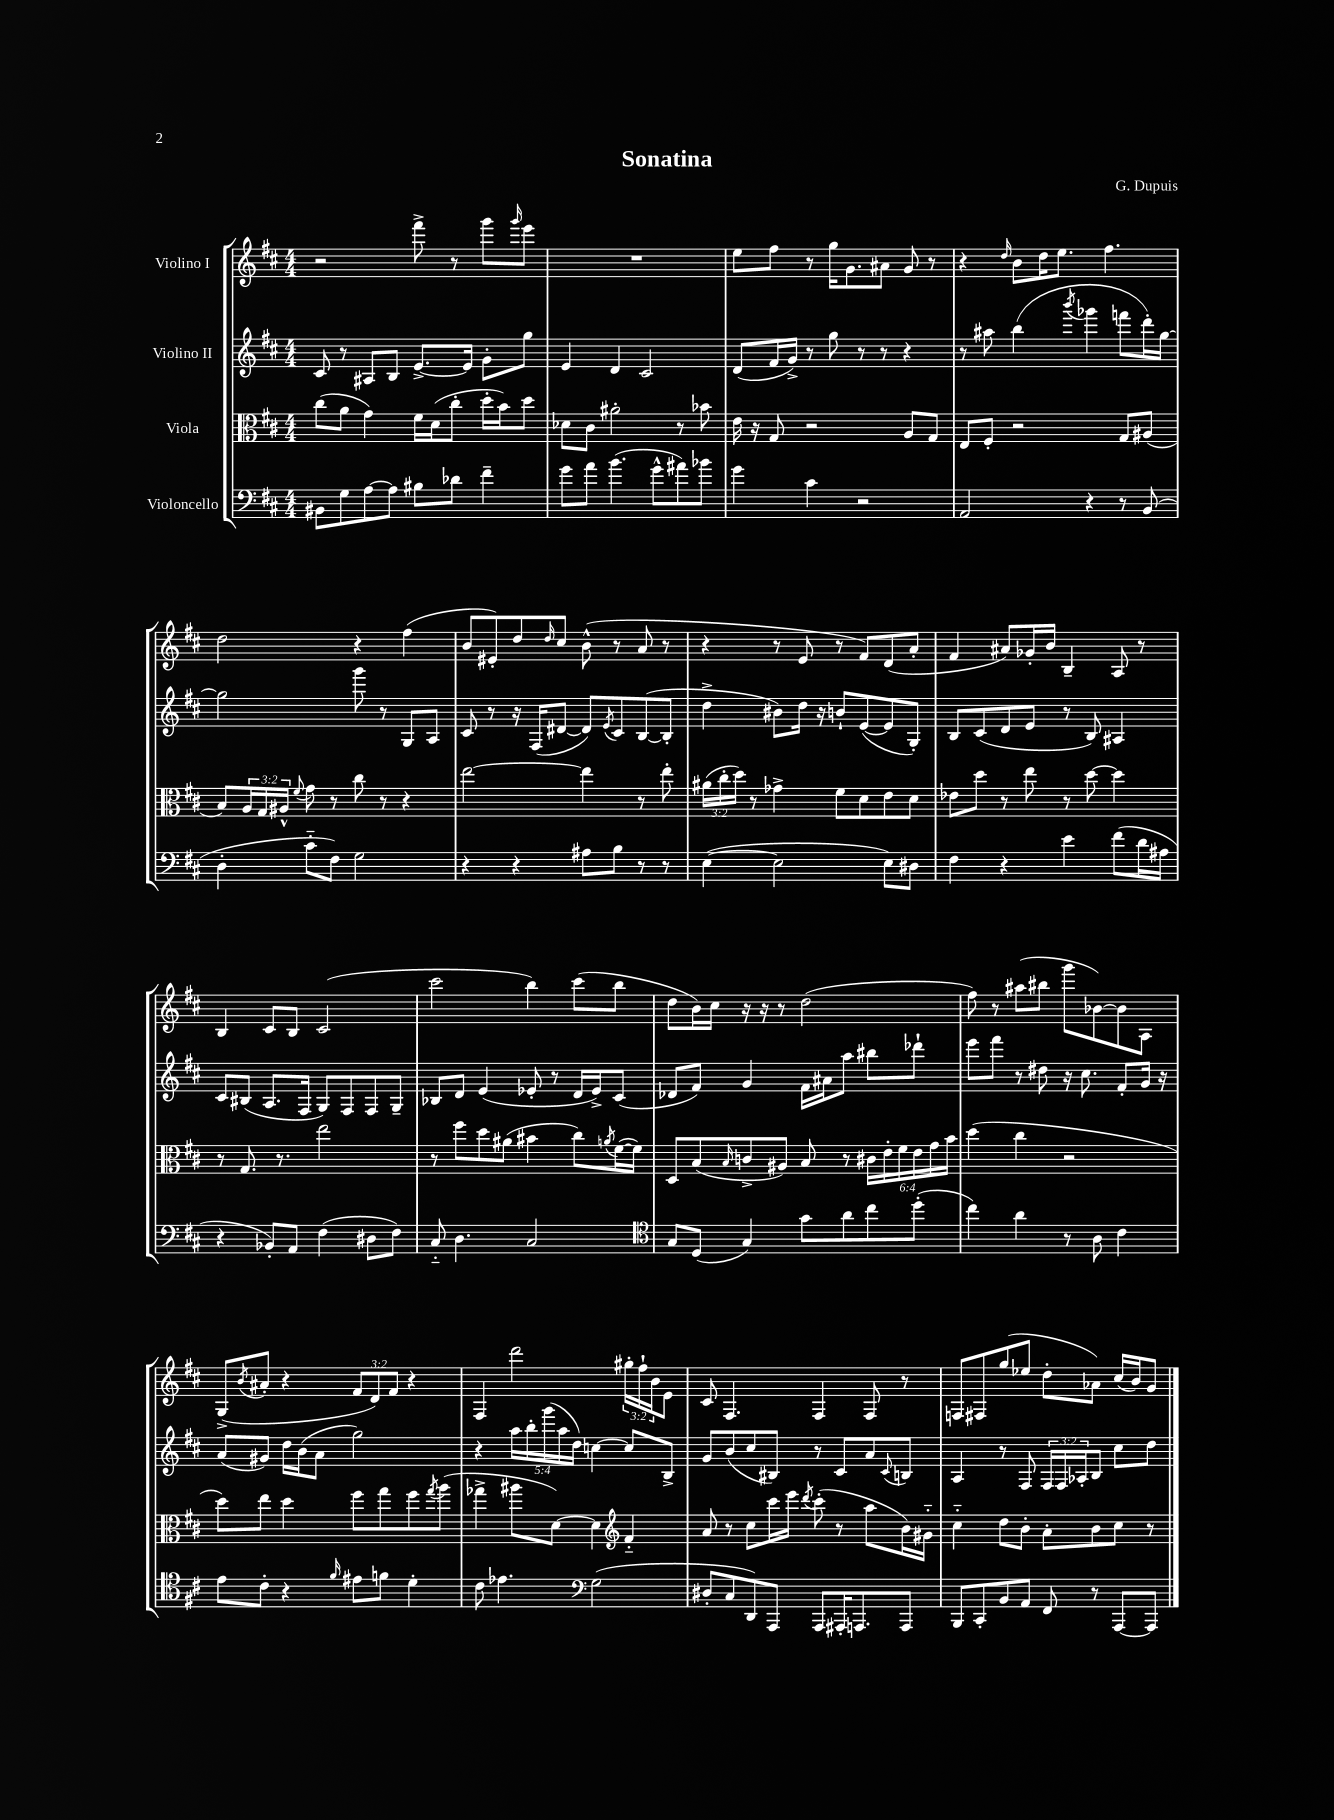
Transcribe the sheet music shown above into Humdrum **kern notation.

**kern	**kern	**kern	**kern
*staff4	*staff3	*staff2	*staff1
*clefF4	*clefC3	*clefG2	*clefG2
*k[f#c#]	*k[f#c#]	*k[f#c#]	*k[f#c#]
*M4/4	*M4/4	*M4/4	*M4/4
8BB#	(8cc#	8c#	2r
8G	8a	8r	.
[8A	4g)	8A#	.
8A]	.	8B	.
8B#	16f#	[8.e^	8fff#^
.	(16d	.	.
8d-	8cc#'	.	8r
.	.	16e]	.
4f#~	16dd'	8g'	8ggg
.	16b)	.	.
.	.	.	16qqggg
.	8dd	8gg	8eee
=	=	=	=
8g	8d-	4e	1r
8a	8c#	.	.
(4.b	2a#'	4d	.
.	.	2c#	.
8g^^	.	.	.
8a#)	8r	.	.
8b-	8b-	.	.
=	=	=	=
4g	16e	(8d	8ee
.	16r	.	.
.	8G	16f#	8ff#
.	.	16g^)	.
4c#	2r	8r	8r
.	.	8gg	16gg
.	.	.	8.g
2r	.	8r	.
.	.	8r	8a#
.	8A	4r	8g
.	8G	.	8r
=	=	=	=
2AA	8E	8r	4r
.	8F#'	8aa#	.
.	.	.	16qqdd
.	2r	(4bb	8b
.	.	.	16dd
.	.	.	8.ee
.	.	8qbbb	.
4r	.	4ggg-	.
.	.	.	4.ff#
8r	8G	8fff	.
(8BB	(8A#	16ddd')	.
.	.	[16gg	.
=	=	=	=
4D'	8B)	2gg]	2dd
.	24A	.	.
.	24G	.	.
.	24A#^^	.	.
.	8qqf#	.	.
8c#'~	8g	.	.
8F#)	8r	.	.
2G	8cc#	8ggg	4r
.	8r	8r	.
.	4r	8G	(4ff#
.	.	8A	.
=	=	=	=
4r	[2ee	8c#	8b
.	.	8r	8e#')
4r	.	16r	8dd
.	.	(16F#	.
.	.	.	16qqdd
.	.	[8d#	8cc#
8A#	4ee]	8d#])	(8b^^
.	.	8qe	.
8B	.	8c#	8r
8r	8r	([8B	8a
8r	8ee'	8B']	8r
=	=	=	=
([4E	(24a#	4dd^	4r
.	24cc#'	.	.
.	24dd)	.	.
.	8r	.	.
2E]	4g-^	8b#)	8r
.	.	16dd	8e
.	.	16r	.
.	8f#	8b`	8r
.	8d	([8e	8f#)
8E)	8e	8e]	(8d
8D#	8d	8G')	8a'
=	=	=	=
4F#	8e-	8B	4f#
.	8dd	(8c#	.
4r	8r	8d	8a#)
.	8ee	8e	16g-'
.	.	.	16b
4e	8r	8r	4B~
.	[8dd	8B)	.
(8f#	4dd]	4A#	8A
16d	.	.	8r
16A#	.	.	.
=	=	=	=
4r	8r	8c#	4B
.	8.G	(8B#	.
8BB-')	.	8.A	8c#
.	8.r	.	.
8AA	.	.	8B
.	.	16F#	.
(4F#	2ee	8G)	(2c#
.	.	8F#	.
8D#	.	8F#	.
8F#)	.	8G~	.
=	=	=	=
8C#'~	8r	8B-	2ccc#
4.D	8ff#	8d	.
.	8dd	(4e	.
.	(8a#	.	.
2C#	4b#	8e-'	4bb)
.	.	8r	.
.	8cc#)	16d	(8ccc#
.	.	16e-^)	.
.	8qa	.	.
.	([16f#	(8c#	8bb
.	16f#])	.	.
=	=	=	=
*clefC4	*	*	*
8G	8D	8d-	8dd
(8D	(8B	8f#)	16b)
.	.	.	16cc#
.	16qqB	.	.
4G)	8c^	4g	16r
.	.	.	16r
.	8A#)	.	8r
8g	8B	16f#	(2dd
.	.	16a#	.
8a	8r	8aa	.
8cc#	24c#	8bb#	.
.	24e'	.	.
.	24f#	.	.
(8dd'	24e	8ddd-`	.
.	24g	.	.
.	24b	.	.
=	=	=	=
4cc#)	(4dd	8eee	8ff#)
.	.	8fff#	8r
4a	4cc#	8r	(8aa#
.	.	8dd#	8bb#
8r	2r	16r	8ggg
.	.	8.cc#	.
8A	.	.	[8b-)
4c#	.	8f#'	8b-]
.	.	16g	8A
.	.	16r	.
=	=	=	=
8e	8dd)	(8a	(8G^
.	.	.	8qb
8c#'	8ee	8g#)	8a#'
4r	4dd	16dd	4r
.	.	(16b	.
.	.	8a	.
16qqf#	.	.	.
8e#	8ff#	2gg)	12f#
.	.	.	12d)
8f	8gg	.	.
.	.	.	12f#
4d'	8ff#	.	4r
.	8qgg	.	.
.	(8aa	.	.
=	=	=	=
8c#	4gg-^	4r	4F#
4.e-	.	.	.
.	8aa#	20aa	2ddd
.	.	20bb'	.
.	.	(20ggg	.
.	[8d)	.	.
.	.	20aa	.
.	.	20dd)	.
*clefF4	*	*	*
(2G	4d]	[4cc	.
*	*clefG2	*	*
.	4f#'~	8cc]	24gg#'
.	.	.	24ff#`
.	.	.	24b
.	.	8B^	8e
=	=	=	=
8D#'	8a	8g	8c#
8C#	8r	(8b	4.F#
8DD)	8cc#	8cc#	.
8AAA	16ccc#	8B#)	.
.	16eee	.	.
.	8qddd	.	.
8AAA	(8ccc#'	8r	4F#
16AAA#'	8r	8c#	.
8.AAA	.	.	.
.	8aa	8a	8F#
.	.	8qqc#	.
8AAA	16b)	8B	8r
.	16g#'~	.	.
=	=	=	=
8BBB	4cc#'~	4A	8F
8CC#'	.	.	8F#
8BB	8dd	8r	(8gg
8AA	8b'	8F#	8ee-
8FF#	8a'	24F#	8dd'
.	.	24F#	.
.	.	24A-'	.
8r	8b	8B	8a-)
[8AAA	8cc#	8cc#	(16cc#
.	.	.	16b)
8AAA]	8r	8dd	8g
==	==	==	==
*-	*-	*-	*-
